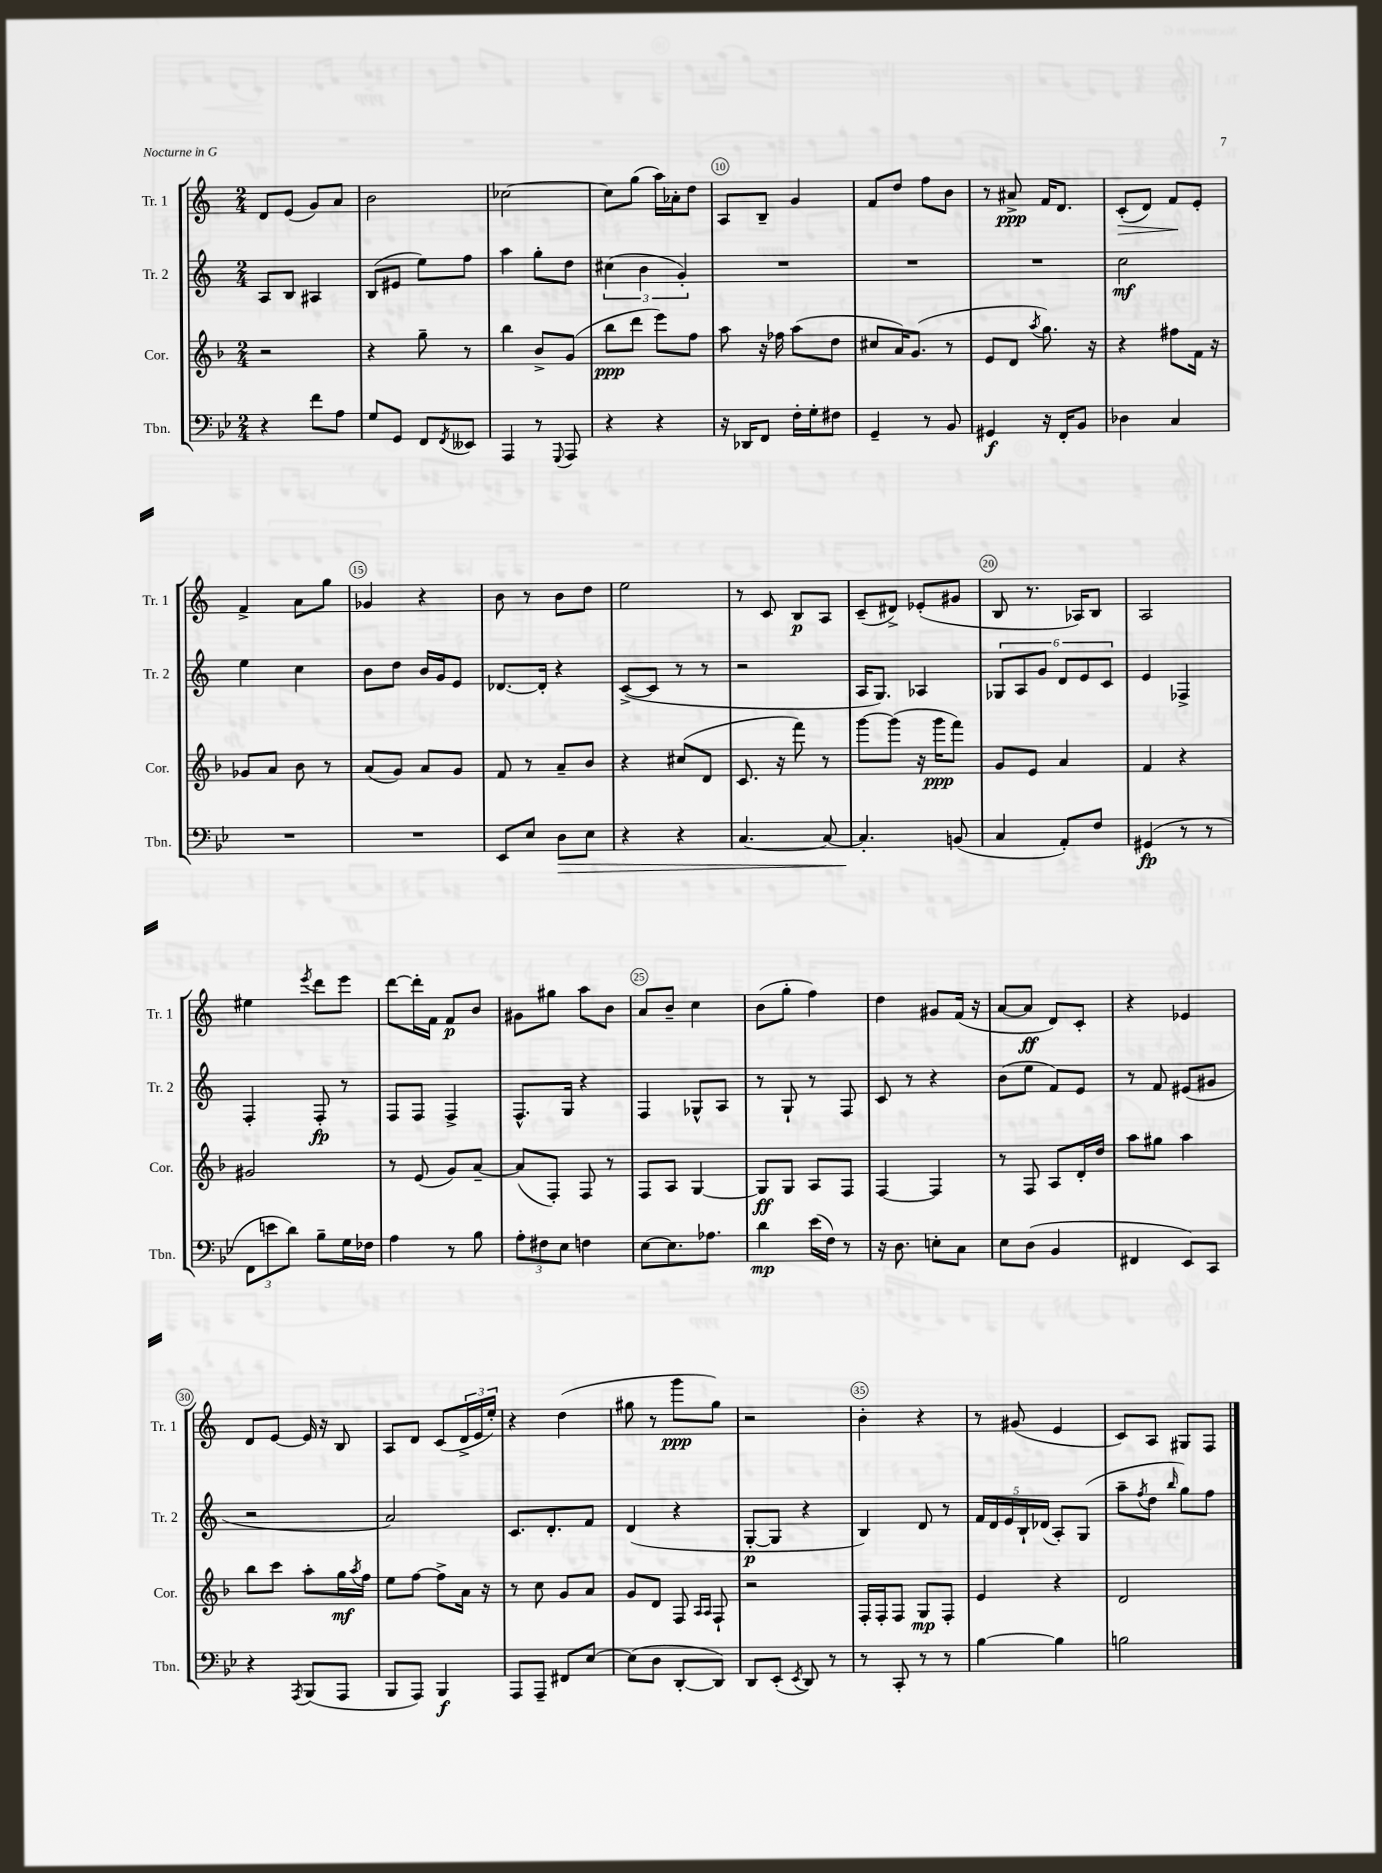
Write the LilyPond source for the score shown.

<<
\new StaffGroup <<
\new Staff = "s0" \with { instrumentName = "Tr. 1" shortInstrumentName = "Tr. 1" } {
    \clef treble \key c \major \numericTimeSignature \time 2/4
    d'8 e'8( g'8) a'8 |
    b'2 |
    ces''2~ |
    ces''8 g''8( a''16) aes'16-. d''8 |
    a8 b8-- g'4 |
    f'8 d''8 f''8 b'8 |
    r8 ais'8->\ppp f'16 d'8. |
    c'8-.\>( d'8) f'8\! e'8-. |
    f'4-> a'8 g''8 |
    ges'4 r4 |
    b'8 r8 b'8 d''8 |
    e''2 |
    r8 c'8 b8\p a8 |
    c'8--( dis'8->) ees'8-.( gis'8 |
    b8 r8. aes16) b8 |
    a2 |
    eis''4 \acciaccatura { e'''8 } d'''8 e'''8 |
    d'''8~ d'''16-. f'16 f'8\p b'8 |
    gis'8 gis''8 a''8 b'8 |
    a'8 b'8-- c''4 |
    b'8( g''8-. f''4) |
    d''4 gis'8 f'16( r16 |
    a'8~ a'8\ff d'8) c'8-. |
    r4 ees'4 |
    d'8 e'8~ e'16 r16 b8 |
    a8 d'8 c'8( \tuplet 3/2 { d'16-> e'16 e''16-.) } |
    r4 d''4( |
    gis''8 r8 g'''8\ppp gis''8) |
    r2 |
    b'4-. r4 |
    r8 gis'8( e'4 |
    c'8) a8 gis8 f8 \bar "|." |
}
\new Staff = "s1" \with { instrumentName = "Tr. 2" shortInstrumentName = "Tr. 2" } {
    \clef treble \key c \major \numericTimeSignature \time 2/4
    a8 b8 ais4 |
    b8( eis'8 e''8) f''8 |
    a''4 g''8-. d''8 |
    \tuplet 3/2 { cis''4( b'4 g'4-.) } |
    R2 |
    R2 |
    R2 |
    c''2\mf |
    e''4 c''4 |
    b'8 d''8 b'16 g'16 e'8 |
    des'8.~ des'16-. r4 |
    c'8~->( c'8 r8 r8 |
    r2 |
    a16 g8.) aes4 |
    \tuplet 6/4 { ges8 a8 g'8 d'8 e'8 c'8 } |
    e'4 fes4-> |
    f4-. f8-.\fp r8 |
    f8 f8 f4-> |
    f8.-^ g16 r4 |
    f4 ges8-^ a8 |
    r8 g8-! r8 f8 |
    c'8 r8 r4 |
    b'8( e''8 f'8) e'8 |
    r8 f'8 eis'8( gis'8 |
    r2 |
    a'2) |
    c'8. d'8.-. f'8 |
    d'4( r4 |
    g8~-.\p g8 r4 |
    b4) d'8 r8 |
    \tuplet 5/4 { f'16 d'16 e'16 b16-! des'16( } a8-.) g8( |
    a''8-- \acciaccatura { f''8 } d''8 \grace { b''16 } g''8) f''8 \bar "|." |
}
\new Staff = "s2" \with { instrumentName = "Cor." shortInstrumentName = "Cor." } {
    \clef treble \key f \major \numericTimeSignature \time 2/4
    r2 |
    r4 g''8-- r8 |
    bes''4 bes'8-> g'8( |
    bes''8\ppp d'''8 e'''8) f''8 |
    a''8 r16 fes''16 a''8( d''8 |
    cis''8 a'16) g'8.( r8 |
    e'8 d'8 \acciaccatura { a''8 } g''8.) r16 |
    r4 fis''8 f'16 r16 |
    ges'8 a'8 bes'8 r8 |
    a'8( g'8) a'8 g'8 |
    f'8 r8 a'8-- bes'8 |
    r4 cis''8( d'8 |
    c'8. r16 f'''8) r8 |
    g'''8~ g'''8( r16 g'''16\ppp f'''8) |
    g'8 e'8 a'4 |
    f'4 r4 |
    gis'2 |
    r8 e'8( g'8) a'8~-- |
    a'8( f8-.) f8 r8 |
    f8 a8 g4~ |
    g8\ff g8 a8 f8 |
    f4~ f4 |
    r8 f8 a8 d'16-. d''16 |
    a''8 gis''8 a''4 |
    bes''8 c'''8 a''8-. g''16\mf \acciaccatura { a''8 } f''16 |
    e''8 f''8~ f''8-> a'16 r16 |
    r8 c''8 g'8 a'8 |
    g'8 d'8 f8 \grace { a16 a16 } f8-! |
    r2 |
    f16-. f16-. f8 g8\mp f8-. |
    e'4 r4 |
    d'2 \bar "|." |
}
\new Staff = "s3" \with { instrumentName = "Tbn." shortInstrumentName = "Tbn." } {
    \clef bass \key bes \major \numericTimeSignature \time 2/4
    r4 f'8 a8 |
    g8 g,8 f,8 \acciaccatura { f,8 } eeses,8 |
    a,,4 r8 \appoggiatura { g,,8 } a,,8 |
    r4 r4 |
    r16 des,16 f,8 f16-. g16-. fis8 |
    g,4-- r8 bes,8 |
    gis,4\f r16 f,16-. bes,8 |
    des4 c4 |
    R2 |
    R2 |
    ees,8 ees8 d8\> ees8 |
    r4 r4 |
    c4.~ c8~ |
    c4.-.\! b,8( |
    c4 a,8-.) f8 |
    gis,4\fp( r8 r8 |
    \tuplet 3/2 { f,8 e'8 d'8) } bes8-- g16 fes16 |
    a4 r8 bes8 |
    \tuplet 3/2 { a8-. fis8 ees8 } f4 |
    ees8~ ees8. aes8. |
    d'4\mp ees'16( f16) r8 |
    r16 d8. e8-. c8 |
    ees8 d8( bes,4 |
    fis,4 ees,8) c,8 |
    r4 \acciaccatura { a,,8 } bes,,8( a,,8 |
    bes,,8 a,,8) bes,,4\f |
    a,,8 a,,8-- fis,8 ees8~ |
    ees8( d8 d,8~-. d,8) |
    d,8 ees,8-.( \acciaccatura { ees,8 } d,8) r8 |
    r8 c,8-. r8 r8 |
    bes4~ bes4 |
    b2 \bar "|." |
}
>>
>>
\layout { \context { \Score currentBarNumber = #6 \override BarNumber.break-visibility = ##(#f #t #t) barNumberVisibility = #(every-nth-bar-number-visible 5) \override BarNumber.stencil = #(make-stencil-circler 0.1 0.3 ly:text-interface::print) } }
